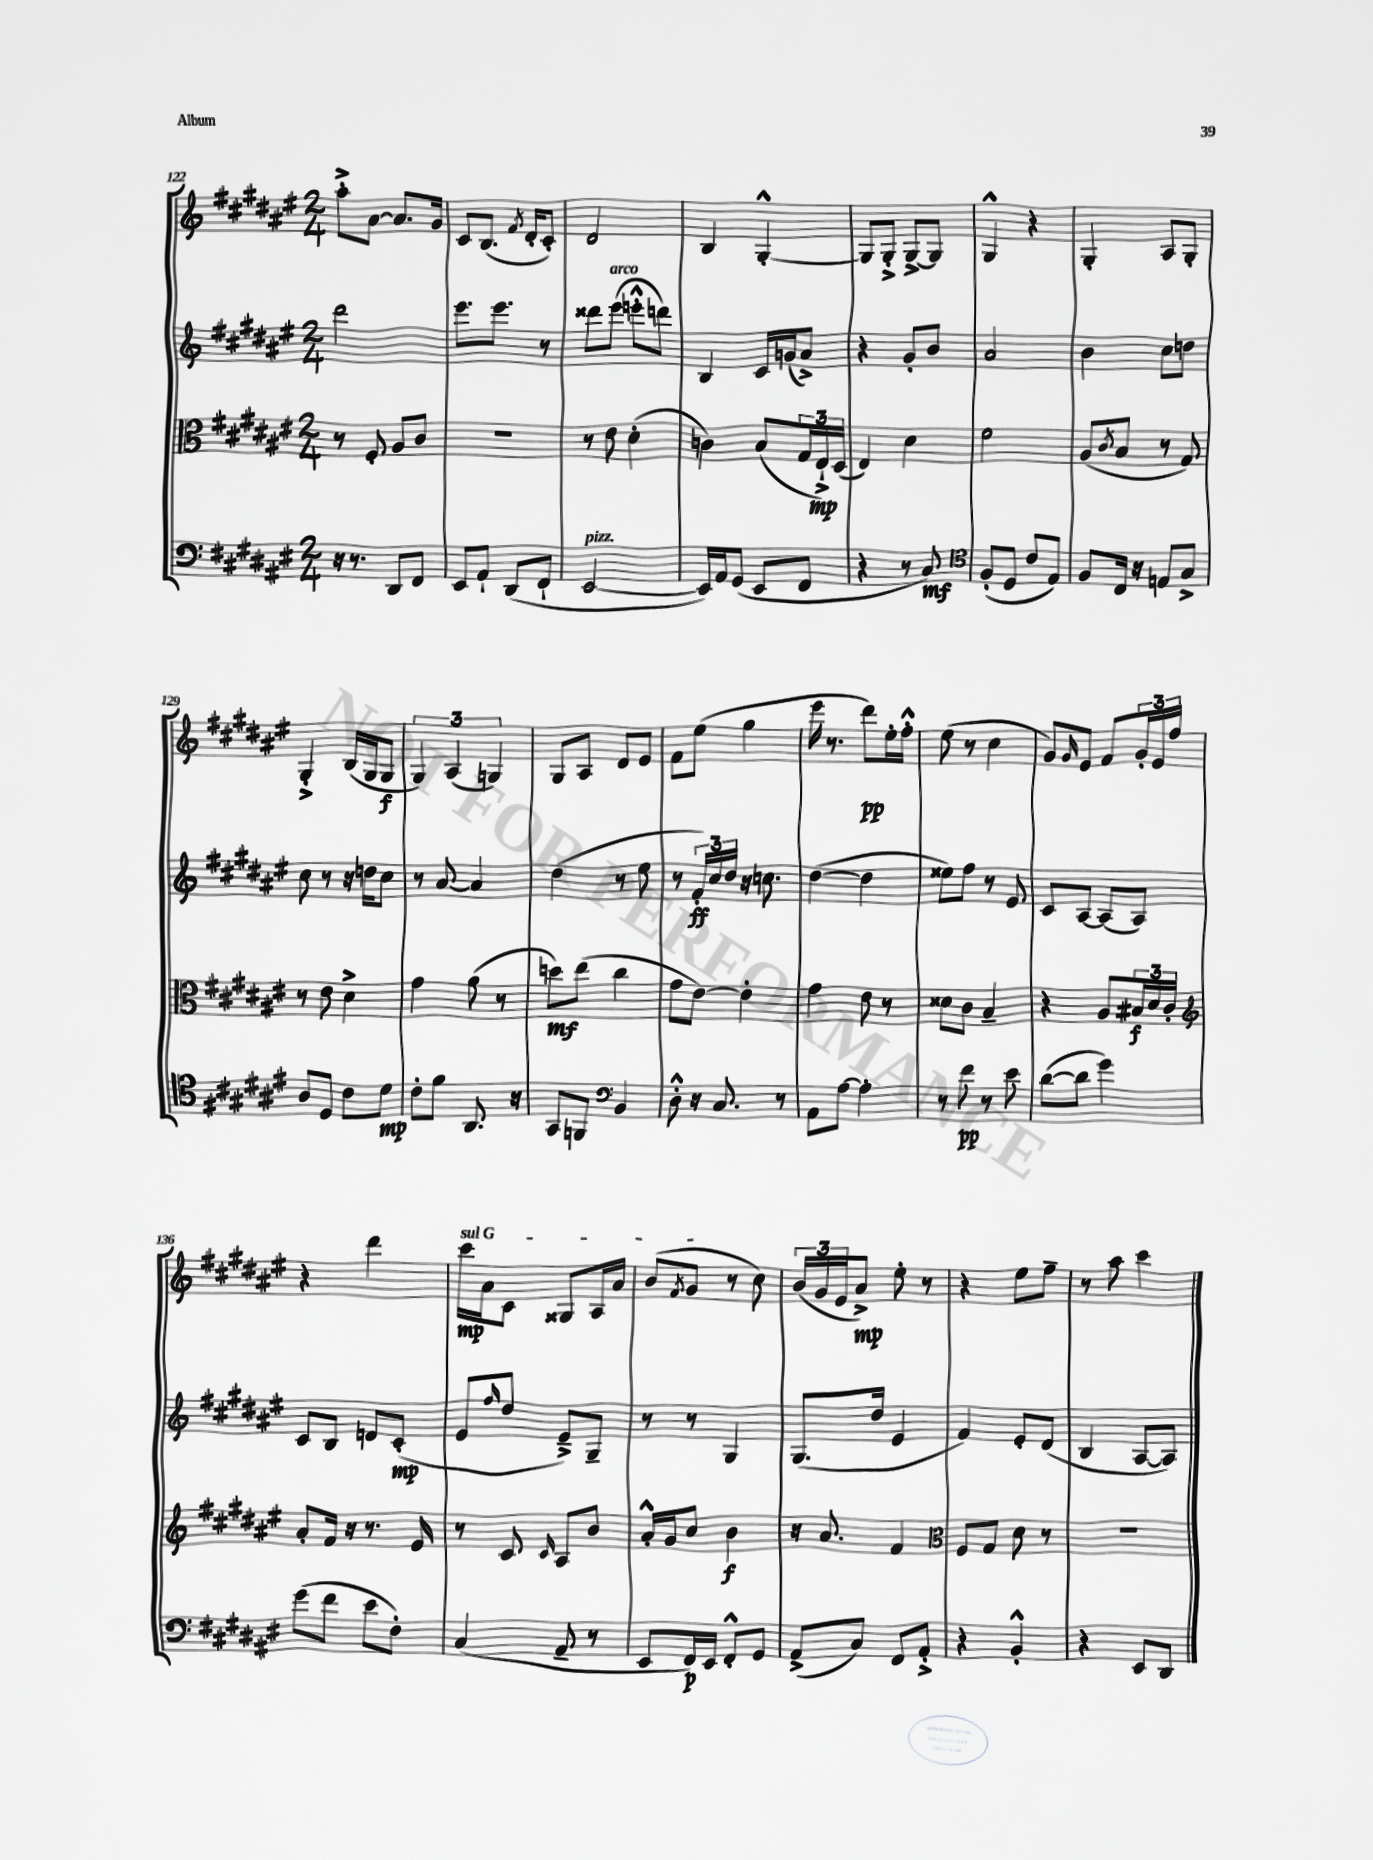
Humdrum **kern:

**kern	**dynam	**kern	**dynam	**kern	**dynam	**kern	**dynam
*part4	*part4	*part3	*part3	*part2	*part2	*part1	*part1
*staff4	*staff4	*staff3	*staff3	*staff2	*staff2	*staff1	*staff1
*clefF4	*	*clefC3	*	*clefG2	*	*clefG2	*
*k[f#c#g#d#a#e#]	*	*k[f#c#g#d#a#e#]	*	*k[f#c#g#d#a#e#]	*	*k[f#c#g#d#a#e#]	*
*M2/4	*	*M2/4	*	*M2/4	*	*M2/4	*
=122	=122	=122	=122	=122	=122	=122	=122
16r	.	8r	.	2ddd#\	.	8aa#'^\L	.
8.r	.	.	.	.	.	.	.
.	.	8F#'/	.	.	.	[8a#\J	.
8DD#/L	.	8A#/L	.	.	.	8.a#/L]	.
8FF#/J	.	8c#/J	.	.	.	.	.
.	.	.	.	.	.	16g#/Jk	.
=123	=123	=123	=123	=123	=123	=123	=123
8EE#/L	.	2r	.	8.eee#\L	.	8c#/L	.
8AA#`/J	.	.	.	.	.	(8.B/J	.
.	.	.	.	8.eee#\J	.	.	.
(8DD#/L	.	.	.	.	.	.	.
.	.	.	.	.	.	8qf#/	.
.	.	.	.	.	.	16d#'/KL	.
8FF#`/J	.	.	.	8r	.	8c#'/J)	.
=124	=124	=124	=124	=124	=124	=124	=124
!LO:TX:a:i:t=pizz.	!	!	!	!	!	!	!
[2EE#/	.	8r	.	8ddd##X\L	.	2d#/	.
!	!	!	!	!LO:TX:a:i:t=arco	!	!	!
.	.	8e#\	.	(8eee#\J	.	.	.
.	.	(4d#'\	.	8eeen'^^\L	.	.	.
.	.	.	.	8dddn\J)	.	.	.
=125	=125	=125	=125	=125	=125	=125	=125
16EE#/LL])	.	4cn\)	.	4B/	.	4B/	.
16AA#/J	.	.	.	.	.	.	.
(8GG#/J	.	.	.	.	.	.	.
8EE#/L	.	(8B/L	.	16c#/LL	.	[4G#'^^/	.
.	.	.	.	(16gn/J	.	.	.
8FF#/J	.	24G#/L	.	8a#^/J)	.	.	.
.	.	24E#`^/)	mp	.	.	.	.
.	.	(24D#/JJ	.	.	.	.	.
=126	=126	=126	=126	=126	=126	=126	=126
4r	.	4E#/)	.	4r	.	8G#/L]	.
.	.	.	.	.	.	8G#'^/J	.
8r	.	4d#\	.	8g#'/L	.	[8G#^/L	.
8C#/)	mf	.	.	8b/J	.	8G#/J]	.
=127	=127	=127	=127	=127	=127	=127	=127
*clefC4	*	*	*	*	*	*	*
(8F#'/L	.	2f#\	.	2a#/	.	4G#^^/	.
8D#/J	.	.	.	.	.	.	.
8c#/L	.	.	.	.	.	4r	.
8E#/J)	.	.	.	.	.	.	.
=128	=128	=128	=128	=128	=128	=128	=128
8F#/L	.	(8A#/L	.	4b\	.	4G#'/	.
.	.	8qc#/	.	.	.	.	.
16C#/Jk	.	8B/J	.	.	.	.	.
16r	.	.	.	.	.	.	.
8En/L	.	8r	.	8cc#\L	.	8A#/L	.
8G#^/J	.	8G#/)	.	8ddn\J	.	8G#'/J	.
!!LO:LB:g=z
=129	=129	=129	=129	=129	=129	=129	=129
8A#/L	.	8r	.	8cc#\	.	4G#'^/	.
8D#/J	.	8e#\	.	8r	.	.	.
8c#\L	.	4d#^\	.	16r	.	(16B/LL	.
.	.	.	.	16ddn\KL	.	16G#/J	.
8d#\J	mp	.	.	8cc#\J	.	8G#/J	f
=130	=130	=130	=130	=130	=130	=130	=130
8c#'\L	.	4g#\	.	8r	.	6G#/)	.
8f#\J	.	.	.	[8a#/	.	.	.
.	.	.	.	.	.	(6A#/	.
8.AA#/	.	(8a#\	.	4a#/]	.	.	.
.	.	.	.	.	.	6Gn/)	.
.	.	8r	.	.	.	.	.
16r	.	.	.	.	.	.	.
=131	=131	=131	=131	=131	=131	=131	=131
8GG#/L	.	8ddn\L)	mf	(4dd#\	.	8G#/L	.
8FFn/J	.	(8ee#\J	.	.	.	8A#/J	.
*clefF4	*	*	*	*	*	*	*
4BB/	.	4cc#\	.	8r	.	8d#/L	.
.	.	.	.	8ee#\	.	8e#/J	.
=132	=132	=132	=132	=132	=132	=132	=132
8D#'^^\	.	8g#\L	.	8r	.	8f#\L	.
16r	.	[8e#\J)	.	24f#'/LL)	ff	(8ee#\J	.
.	.	.	.	24cc#/	.	.	.
8.C#/	.	.	.	.	.	.	.
.	.	.	.	24dd#/JJ	.	.	.
.	.	4e#'\]	.	16r	.	4gg#\	.
.	.	.	.	8.ccn\	.	.	.
8r	.	.	.	.	.	.	.
=133	=133	=133	=133	=133	=133	=133	=133
8AA#\L	.	4g#\	.	([4dd#\	.	16eee#\	.
.	.	.	.	.	.	8.r	.
[8A#\J	.	.	.	.	.	.	.
4A#'\]	.	8e#\	.	4dd#\]	.	8ddd#\L)	pp
.	.	8r	.	.	.	16ee#'\L	.
.	.	.	.	.	.	16ff#'^^\JJ	.
=134	=134	=134	=134	=134	=134	=134	=134
8r	.	8d##X\L	.	8ee##X\L)	.	(8ee#\	.
8f#\	pp	8c#\J	.	8ff#\J	.	8r	.
8r	.	4B~/	.	8r	.	4cc#\	.
8e#\	.	.	.	8e#/	.	.	.
=135	=135	=135	=135	=135	=135	=135	=135
([8d#\L	.	4r	.	8c#/L	.	8g#/L)	.
.	.	.	.	.	.	16qqg#/	.
8d#\J]	.	.	.	[8A#/J	.	8e#/J	.
4g#\)	.	8A#/L	.	(8A#/L]	.	8f#/L	.
.	.	24B#X/L	f	8A#/J)	.	24g#'/L	.
.	.	24d#/	.	.	.	24e#/	.
.	.	24c#'/JJ	.	.	.	24ff#/JJ	.
!!LO:LB:g=z
=136	=136	=136	=136	=136	=136	=136	=136
*	*	*clefG2	*	*	*	*	*
(8g#\L	.	8a#'/L	.	8c#/L	.	4r	.
8f#\J	.	16f#/Jk	.	8B/J	.	.	.
.	.	16r	.	.	.	.	.
8e#\L	.	8.r	.	8dn/L	.	4ddd#\	.
8F#'\J)	.	.	.	(8c#'/J	mp	.	.
.	.	16e#/	.	.	.	.	.
=137	=137	=137	=137	=137	=137	=137	=137
!	!	!	!	!	!	!LO:TX:a:i:t=sul G	!
(4C#/	.	8r	.	8e#/L	.	16ccc#\LL	mp
.	.	.	.	.	.	16a#\J	.
.	.	.	.	16qqff#/	.	.	.
.	.	8c#/	.	8dd#/J	.	8c#\J	.
.	.	16qqc#/	.	.	.	.	.
8AA#~/	.	8A#/L	.	8e#~^/L)	.	8G##X/L	.
8r	.	8b/J	.	8G#~/J	.	16A#/L	.
.	.	.	.	.	.	16a#/JJ	.
=138	=138	=138	=138	=138	=138	=138	=138
8EE#/L	.	16a#'^^/LL	.	8r	.	(8b/L	.
.	.	16g#/J	.	.	.	.	.
.	.	.	.	.	.	8qf#/	.
16FF#/L)	p	8cc#/J	.	8r	.	8g#/J	.
16EE#/JJ	.	.	.	.	.	.	.
8FF#'^^/L	.	4b\	f	4G#/	.	8r	.
8GG#/J	.	.	.	.	.	8cc#\)	.
=139	=139	=139	=139	=139	=139	=139	=139
(8AA#^/L	.	16r	.	(8.G#/L	.	(24b/LL	.
.	.	.	.	.	.	24g#/	.
.	.	8.a#/	.	.	.	.	.
.	.	.	.	.	.	24e#/J	.
8C#/J)	.	.	.	.	.	8a#^/J)	mp
.	.	.	.	16dd#/Jk	.	.	.
8FF#/L	.	4f#/	.	4e#/	.	8ee#'\	.
8AA#'^/J	.	.	.	.	.	8r	.
=140	=140	=140	=140	=140	=140	=140	=140
*	*	*clefC3	*	*	*	*	*
4r	.	8F#/L	.	4f#/)	.	4r	.
.	.	8G#/J	.	.	.	.	.
4BB'^^/	.	8d#\	.	8e#'/L	.	8ee#\L	.
.	.	8r	.	(8d#/J	.	8ff#~\J	.
=141	=141	=141	=141	=141	=141	=141	=141
4r	.	2r	.	4B/	.	8r	.
.	.	.	.	.	.	8aa#\	.
8EE#/L	.	.	.	[8A#/L	.	4ccc#\	.
8DD#/J	.	.	.	8A#/J])	.	.	.
==	==	==	==	==	==	==	==
*-	*-	*-	*-	*-	*-	*-	*-
